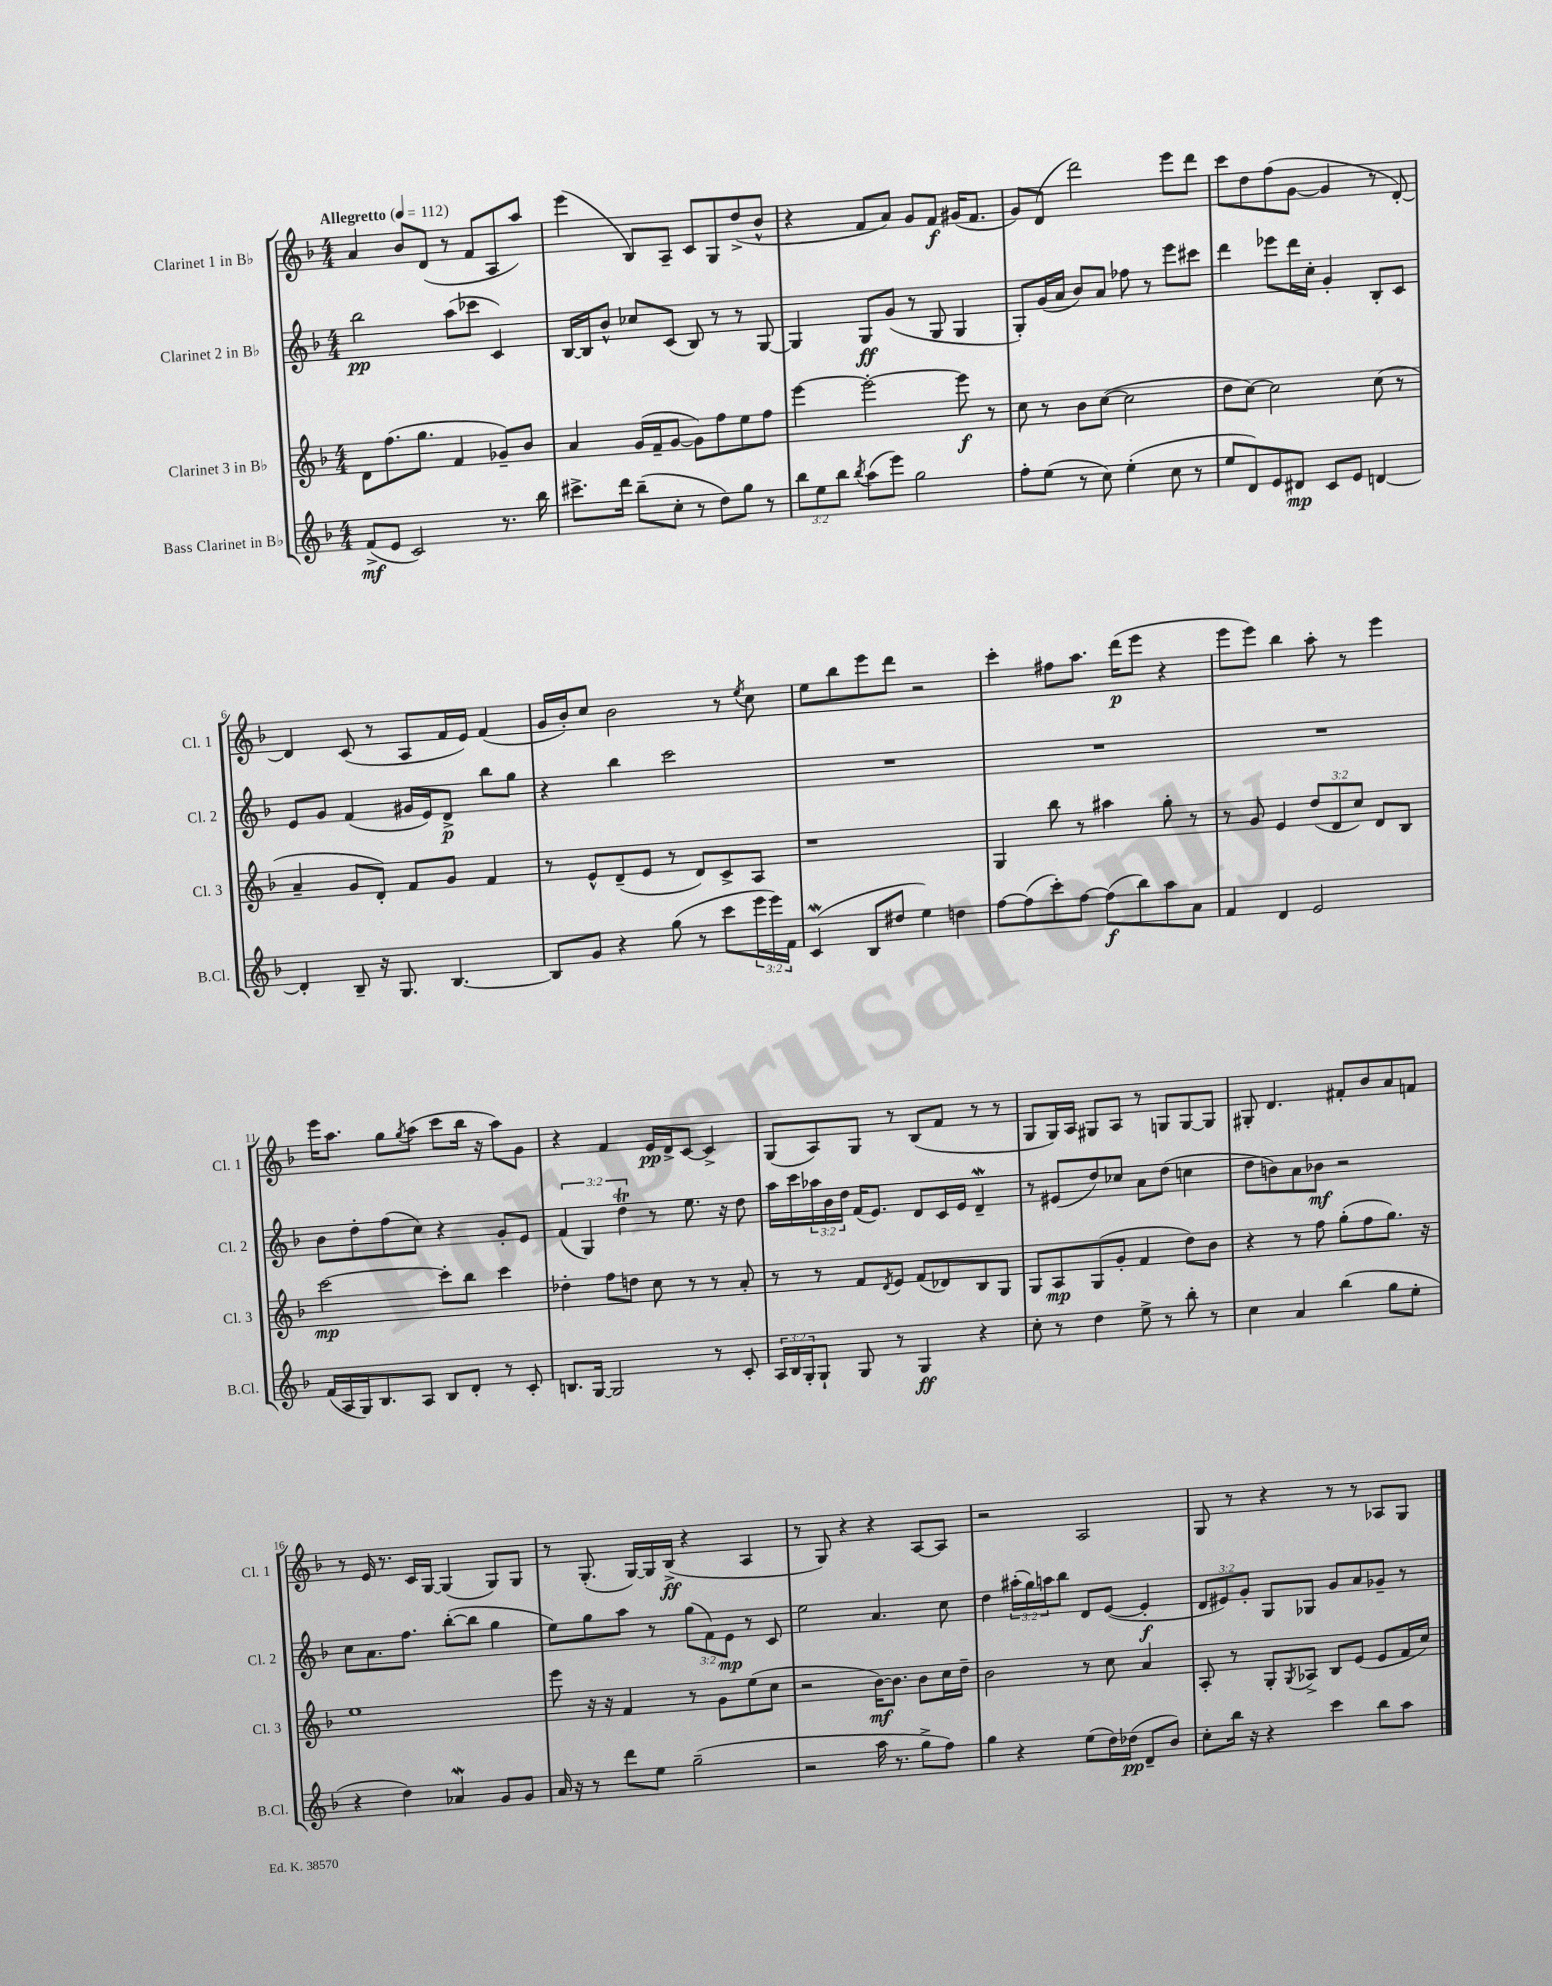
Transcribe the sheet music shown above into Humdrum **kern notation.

**kern	**dynam	**kern	**dynam	**kern	**dynam	**kern	**dynam
*part4	*part4	*part3	*part3	*part2	*part2	*part1	*part1
*staff4	*staff4	*staff3	*staff3	*staff2	*staff2	*staff1	*staff1
*I"Bass Clarinet in B♭	*	*I"Clarinet 3 in B♭	*	*I"Clarinet 2 in B♭	*	*I"Clarinet 1 in B♭	*
*I'B.Cl.	*	*I'Cl. 3	*	*I'Cl. 2	*	*I'Cl. 1	*
*clefG2	*	*clefG2	*	*clefG2	*	*clefG2	*
*k[b-]	*	*k[b-]	*	*k[b-]	*	*k[b-]	*
*M4/4	*	*M4/4	*	*M4/4	*	*M4/4	*
*MM112	*	*MM112	*	*MM112	*	*MM112	*
=1	=1	=1	=1	=1	=1	=1	=1
!	!	!	!	!	!	!LO:TX:a:B:t=Allegretto	!
(8f^/L	mf	8d\L	.	2bb-\	pp	4a/	.
8e/J	.	(8.ff\	.	.	.	.	.
2c/)	.	.	.	.	.	8b-/L	.
.	.	8.gg\J	.	.	.	.	.
.	.	.	.	.	.	(8d/J	.
.	.	4f/	.	(8aa\L	.	8r	.
.	.	.	.	8ccc-X\J	.	8f/L	.
8.r	.	8g-X~/L)	.	4c/)	.	8A/	.
.	.	8b-/J	.	.	.	8aa/J)	.
16bb-\	.	.	.	.	.	.	.
=2	=2	=2	=2	=2	=2	=2	=2
8.ccc#X^\L	.	4a/	.	[16B-/LL	.	(4eee\	.
.	.	.	.	16B-/J]	.	.	.
.	.	.	.	8b-^^/J	.	.	.
16ddd\Jk	.	.	.	.	.	.	.
(8bb-~\L	.	(16g/LL	.	8cc-X/L	.	8B-/L)	.
.	.	16f~/J	.	.	.	.	.
8cc'\J	.	[8g/J	.	(8c/J	.	8A~/J	.
8r	.	8g\L])	.	8B-/)	.	8c/L	.
8dd\L)	.	8ff\	.	8r	.	8G/	.
8gg\J	.	8ee\	.	8r	.	(8dd^/	.
8r	.	8ff\J	.	[8G/	.	8b-^^/J	.
=3	=3	=3	=3	=3	=3	=3	=3
12bb-\L	.	[4eee\	.	4G/]	.	4r	.
12ee\	.	.	.	.	.	.	.
12bb-\J	.	.	.	.	.	.	.
8qbb-/	.	.	.	.	.	.	.
(8aa\L	.	2eee'\_	.	8G/L	ff	8f/L	.
8eee\J)	.	.	.	(8g/J	.	8a/J)	.
2gg\	.	.	.	8r	.	8g/L	.
.	.	.	.	8G/	.	8f/J	f
.	.	8eee\]	f	4G/	.	(16g#X/KL	.
.	.	.	.	.	.	8.f/J	.
.	.	8r	.	.	.	.	.
=4	=4	=4	=4	=4	=4	=4	=4
8ff'\L	.	8cc\	.	8G'/L)	.	8g/L)	.
(8ee\J	.	8r	.	(16g/L	.	(8d/J	.
.	.	.	.	16a/JJ	.	.	.
8r	.	8b-\L	.	8b-/L)	.	2ddd\)	.
8cc\)	.	([8cc\J	.	8a/J	.	.	.
(4ee'\	.	2cc\]	.	8ff-X\	.	.	.
.	.	.	.	8r	.	.	.
8cc\	.	.	.	8eee\L	.	8eee\L	.
8r	.	.	.	8ccc#X\J	.	8ddd\J	.
=5	=5	=5	=5	=5	=5	=5	=5
8ee/L	.	8dd\L	.	4ddd\	.	8ccc\L	.
8d/)	.	[8cc\J)	.	.	.	8dd\	.
8e/	.	2cc\]	.	8eee-X\L	.	(8ff\	.
8d#X/J	mp	.	.	16ddd\L	.	[8g\J	.
.	.	.	.	16cc'\JJ	.	.	.
8c/L	.	.	.	4g'/	.	4g/]	.
8e/J	.	.	.	.	.	.	.
[4dn/	.	(8cc\	.	8B-'/L	.	8r	.
.	.	8r	.	8c/J	.	[8d'/)	.
!!LO:LB:g=z
=6	=6	=6	=6	=6	=6	=6	=6
4d'/]	.	4a~/	.	8e/L	.	4d/]	.
.	.	.	.	8g/J	.	.	.
8B-~/	.	8g/L	.	(4f/	.	(8c/	.
16r	.	8d'/J)	.	.	.	8r	.
8.G/	.	.	.	.	.	.	.
.	.	8f/L	.	16g#X/LL	.	8A/L	.
.	.	.	.	16e/J)	.	.	.
[4.B-/	.	8g/J	.	8d^/J	p	16f/L	.
.	.	.	.	.	.	16e/JJ)	.
.	.	4f/	.	8bb-\L	.	(4f/	.
.	.	.	.	8gg\J	.	.	.
=7	=7	=7	=7	=7	=7	=7	=7
8B-/L]	.	8r	.	4r	.	16g/LL	.
.	.	.	.	.	.	16b-'/J)	.
8g/J	.	8e^^/L	.	.	.	8cc/J	.
4r	.	(8d~/	.	4bb-\	.	2b-\	.
.	.	8e/J	.	.	.	.	.
(8gg\	.	8r	.	2ccc\	.	.	.
8r	.	8d/L)	.	.	.	.	.
8ccc\L	.	8c^/	.	.	.	8r	.
.	.	.	.	.	.	8qee/	.
24eee\L	.	8A/J	.	.	.	8cc\	.
24eee\)	.	.	.	.	.	.	.
24f\JJ	.	.	.	.	.	.	.
=8	=8	=8	=8	=8	=8	=8	=8
(4cW/	.	1r	.	1r	.	8ee\L	.
.	.	.	.	.	.	8bb-\	.
8B-/L	.	.	.	.	.	8eee\	.
8dd#X/J	.	.	.	.	.	8ddd\J	.
4ee\)	.	.	.	.	.	2r	.
4ddn\	.	.	.	.	.	.	.
=9	=9	=9	=9	=9	=9	=9	=9
[8ff\L	.	4G/	.	1r	.	4ccc'\	.
(8ff\]	.	.	.	.	.	.	.
8ccc'\)	.	8bb-\	.	.	.	8ff#X\L	.
[8ff\J	.	8r	.	.	.	8.aa\J	.
(8ff\L]	f	4aa#X\	.	.	.	.	.
.	.	.	.	.	.	(16ddd\KL	p
8bb-\)	.	.	.	.	.	8eee\J	.
8aa\	.	8gg'\	.	.	.	4r	.
8a\J	.	8r	.	.	.	.	.
=10	=10	=10	=10	=10	=10	=10	=10
4f/	.	8r	.	1r	.	8eee\L	.
.	.	8g/	.	.	.	8eee\J)	.
4d/	.	4e/	.	.	.	4bb-\	.
2e/	.	(12dd/L	.	.	.	8aa'\	.
.	.	12d/	.	.	.	.	.
.	.	.	.	.	.	8r	.
.	.	12cc/J)	.	.	.	.	.
.	.	8d/L	.	.	.	4eee\	.
.	.	8B-/J	.	.	.	.	.
!!LO:LB:g=z
=11	=11	=11	=11	=11	=11	=11	=11
(16f/LL	.	[2ccc\	mp	8b-\L	.	16eee\KL	.
16A/	.	.	.	.	.	8.aa\J	.
16G/J)	.	.	.	8dd'\	.	.	.
8.B-/	.	.	.	.	.	.	.
.	.	.	.	(8ff\	.	8gg\L	.
.	.	.	.	.	.	8qgg/	.
8A/J	.	.	.	8cc\J)	.	(8aa\J	.
8B-/L	.	8ccc'\L]	.	4r	.	8ccc\L	.
8d'/J	.	8bb-\J	.	.	.	16bb-\Jk	.
.	.	.	.	.	.	16r	.
8r	.	4ccc\	.	8g'/L	.	8aa\L)	.
8c'/	.	.	.	8e/J	.	8g\J	.
=12	=12	=12	=12	=12	=12	=12	=12
8.Bn/L	.	4dd-X'\	.	(6f/	.	4r	.
.	.	.	.	6G/)	.	.	.
[16G/Jk	.	.	.	.	.	.	.
2G/]	.	8ff\L	.	.	.	4f/	.
.	.	.	.	6ddT\	.	.	.
.	.	8ddn\J	.	.	.	.	.
.	.	8cc\	.	8r	.	16e/LL	pp
.	.	.	.	.	.	16d^/J	.
.	.	8r	.	8.ee\	.	[8c/J	.
8r	.	8r	.	.	.	4c^/]	.
.	.	.	.	16r	.	.	.
8c'/	.	8a'/	.	8dd\	.	.	.
=13	=13	=13	=13	=13	=13	=13	=13
24A/LL	.	8r	.	16aa\LL	.	(8G/L	.
24B-/	.	.	.	.	.	.	.
.	.	.	.	16ccc\	.	.	.
24G'/J	.	.	.	.	.	.	.
8G`/J	.	8r	.	24aa-X\	.	8A/)	.
.	.	.	.	24b-\	.	.	.
.	.	.	.	24dd\JJ	.	.	.
8G/	.	8f/L	.	(16f/KL	.	8G/J	.
.	.	.	.	8.e/J)	.	.	.
.	.	8qd/	.	.	.	.	.
8r	.	8e/J	.	.	.	8r	.
4G/	ff	(8f/L	.	8d/L	.	(8B-/L	.
.	.	8d-X/)	.	16c/L	.	8f/J	.
.	.	.	.	16e/JJ	.	.	.
4r	.	8B-/	.	4dW~/	.	8r	.
.	.	8G/J	.	.	.	8r	.
=14	=14	=14	=14	=14	=14	=14	=14
8cc'\	.	8G/L	.	8r	.	8G/L	.
8r	.	8A/	mp	(8e#X/L	.	16G/L)	.
.	.	.	.	.	.	16A/JJ	.
4dd\	.	(8G/	.	8dd/)	.	8G#X/L	.
.	.	8g'/J	.	8cc-X/J	.	8A/J	.
8ee^\	.	4f/	.	8a\L	.	8r	.
8r	.	.	.	(8dd\J	.	8Gn/L	.
8bb-'\	.	8dd\L)	.	4ccn\	.	[8G/	.
8r	.	8b-\J	.	.	.	8G/J]	.
=15	=15	=15	=15	=15	=15	=15	=15
4cc\	.	4r	.	8dd\L	.	8G#X'/	.
.	.	.	.	8bn\)	.	4.d/	.
4a/	.	8r	.	8a\	.	.	.
.	.	8ff\	.	8b-X\J	mf	.	.
(4bb-\	.	(8gg'\L	.	2r	.	8f#X'/L	.
.	.	8ff\	.	.	.	8b-/	.
8gg\L	.	8.gg\J)	.	.	.	8a/	.
8ee'\J	.	.	.	.	.	8fn/J	.
.	.	16r	.	.	.	.	.
!!LO:LB:g=z
=16	=16	=16	=16	=16	=16	=16	=16
4r	.	1ee	.	8cc\L	.	8r	.
.	.	.	.	8.a\	.	16e/	.
.	.	.	.	.	.	8.r	.
4dd\)	.	.	.	.	.	.	.
.	.	.	.	8.ff\J	.	.	.
.	.	.	.	.	.	16c/LL	.
.	.	.	.	.	.	[16G/JJ	.
4a-Xw/	.	.	.	([8bb-'\L	.	(4G/]	.
.	.	.	.	8bb-\J]	.	.	.
8g/L	.	.	.	4gg\	.	8G/L)	.
8g/J	.	.	.	.	.	8G/J	.
=17	=17	=17	=17	=17	=17	=17	=17
16a/	.	8eee\	.	8ee\L)	.	8r	.
16r	.	.	.	.	.	.	.
8r	.	16r	.	8gg\	.	(8.G'/	.
.	.	16r	.	.	.	.	.
8ddd\L	.	4f/	.	8aa\J	.	.	.
.	.	.	.	.	.	[16G/LL)	.
8ee\J	.	.	.	8r	.	16G/]	.
.	.	.	.	.	.	(16B-^/JJ	ff
(2gg~\	.	8r	.	(12gg\L	.	4r	.
.	.	.	.	12f\)	.	.	.
.	.	8g\L	.	.	.	.	.
.	.	.	.	12e\J	mp	.	.
.	.	(8ee\	.	8r	.	4A/	.
.	.	8cc\J	.	8c/	.	.	.
=18	=18	=18	=18	=18	=18	=18	=18
2r	.	2r	.	2ee\	.	8r	.
.	.	.	.	.	.	8G/)	.
.	.	.	.	.	.	4r	.
16aa\	.	[16b-\KL)	mf	4.a/	.	4r	.
8.r	.	8.b-\J]	.	.	.	.	.
8gg^\L	.	8b-\L	.	.	.	[8A/L	.
8ff\J)	.	16cc\L	.	8cc\	.	8A/J]	.
.	.	16dd~\JJ	.	.	.	.	.
=19	=19	=19	=19	=19	=19	=19	=19
4gg\	.	2b-\	.	4dd\	.	2r	.
4r	.	.	.	(24aa#X'\LL	.	.	.
.	.	.	.	24gg\)	.	.	.
.	.	.	.	24aan\J	.	.	.
.	.	.	.	8bb-\J	.	.	.
(8ee\L	.	8r	.	8d/L	.	2A/	.
16dd\L)	.	8cc\	.	([8e/J	.	.	.
(16dd-X\JJ	pp	.	.	.	.	.	.
8d~/L	.	4a/	.	4e'/]	f	.	.
8b-/J)	.	.	.	.	.	.	.
=20	=20	=20	=20	=20	=20	=20	=20
8cc'\L	.	8A'/	.	12d/L	.	8G/	.
.	.	.	.	12e#X/)	.	.	.
16bb-\Jk	.	8r	.	.	.	8r	.
.	.	.	.	12g'/J	.	.	.
16r	.	.	.	.	.	.	.
4r	.	8G'/L	.	8G/L	.	4r	.
.	.	8qG/	.	.	.	.	.
.	.	8A-X^/J	.	8G-X/J	.	.	.
4ccc\	.	8B-/L	.	8g/L	.	8r	.
.	.	(8e/J	.	8a/	.	8r	.
8bb-\L	.	8e/L	.	8g-X~/J	.	8A-X/L	.
8aa\J	.	16f/L	.	8r	.	8G/J	.
.	.	16cc/JJ)	.	.	.	.	.
==	==	==	==	==	==	==	==
*-	*-	*-	*-	*-	*-	*-	*-
